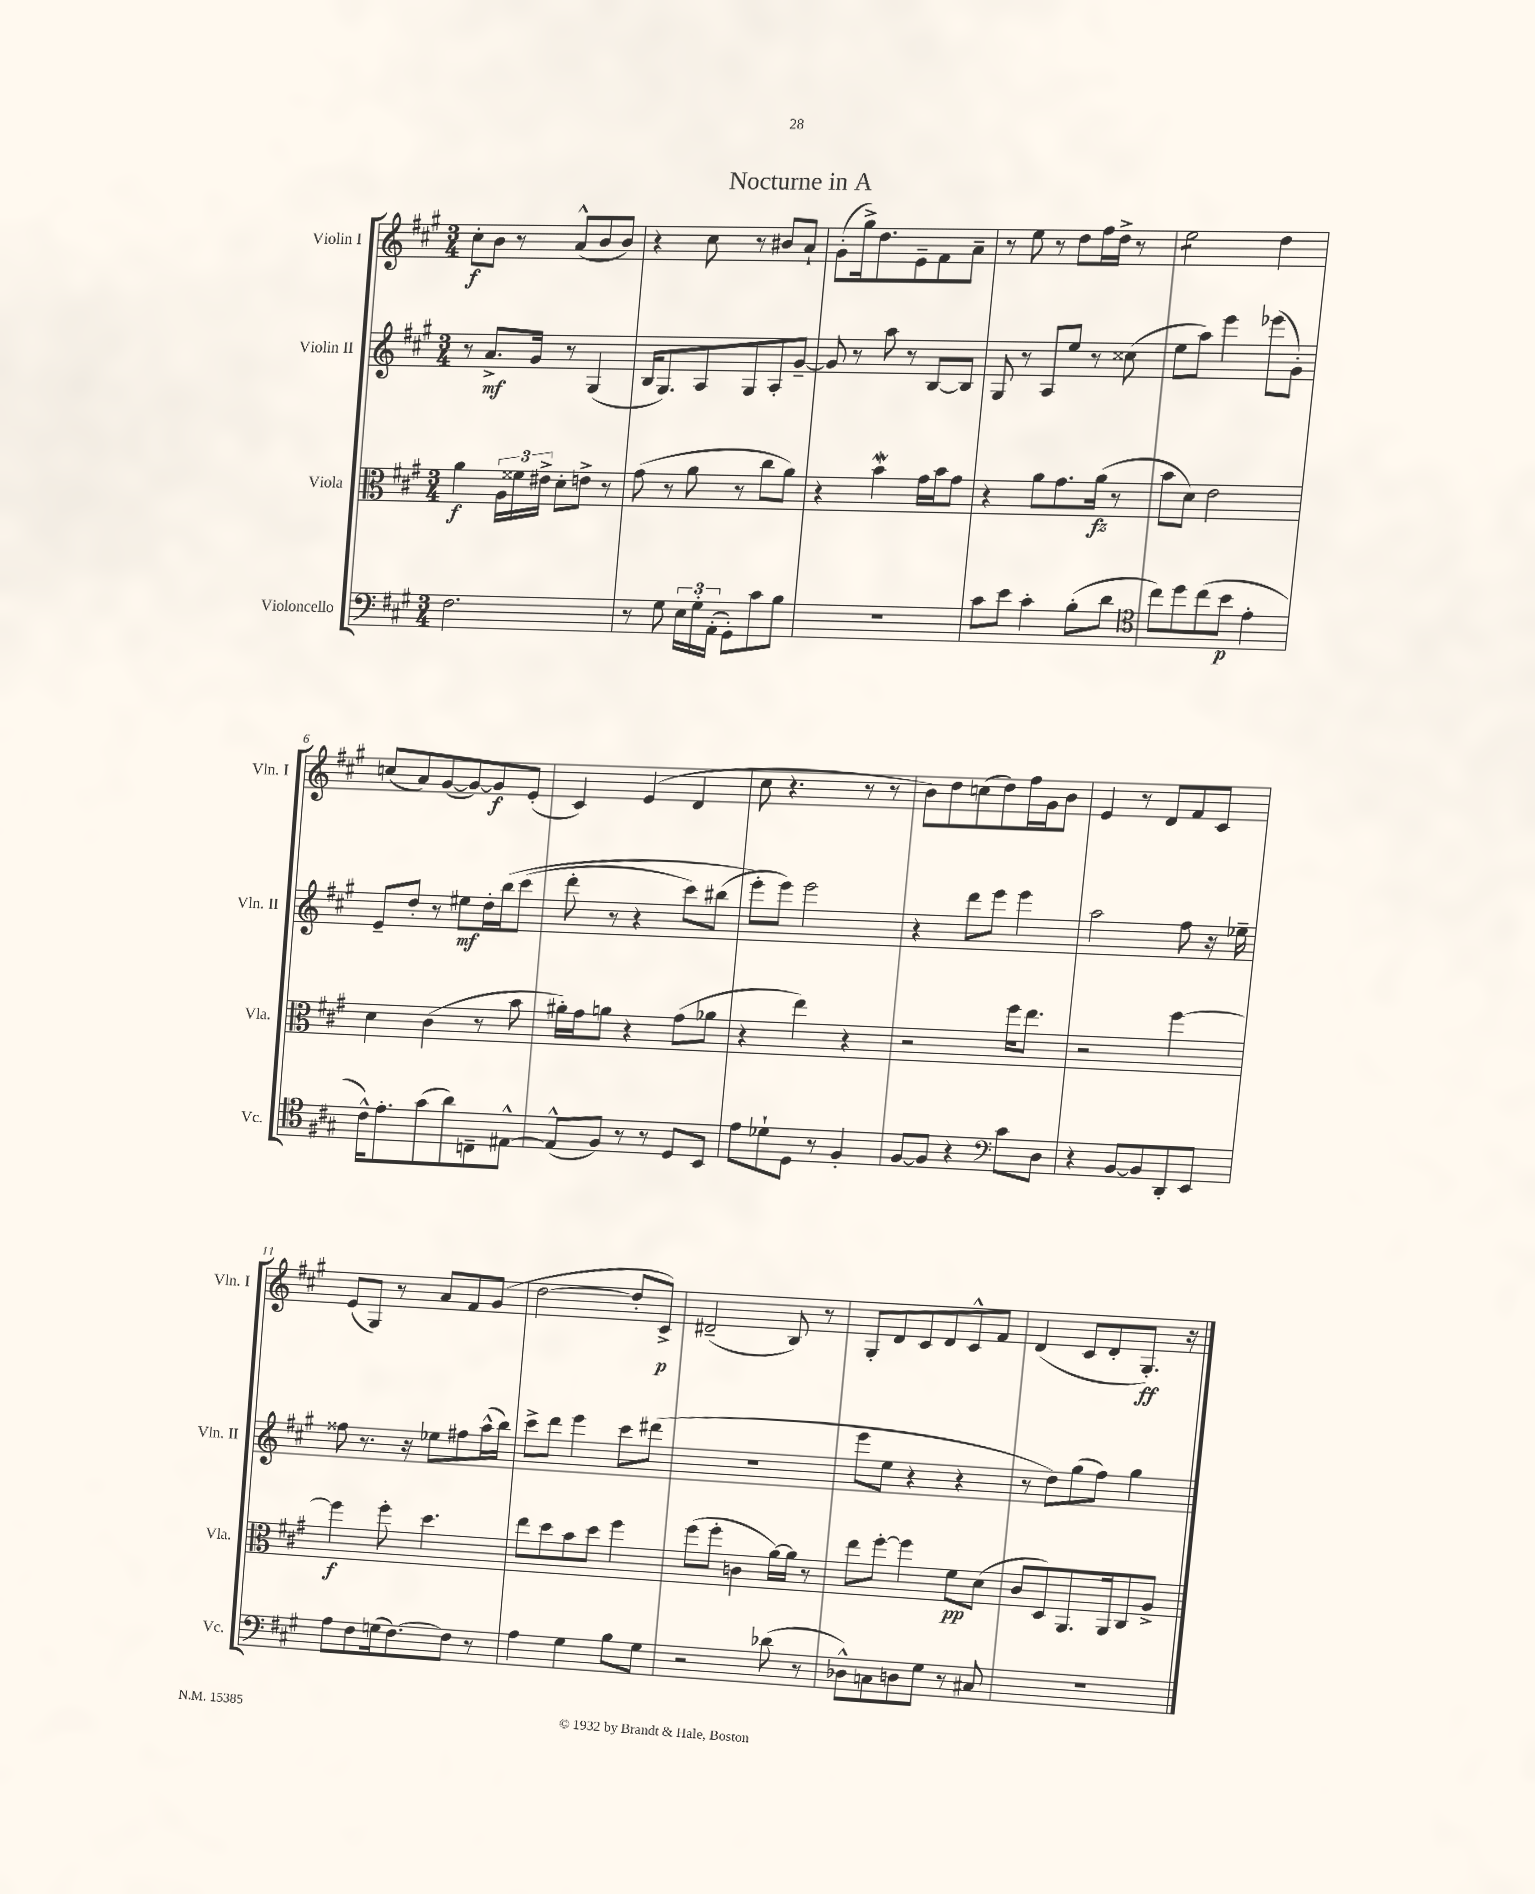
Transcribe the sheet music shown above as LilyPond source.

\header { title = "Nocturne in A" }
<<
\new StaffGroup <<
\new Staff = "s0" \with { instrumentName = "Violin I" shortInstrumentName = "Vln. I" } {
    \clef treble \key a \major \numericTimeSignature \time 3/4
    \autoBeamOff cis''8[-.\f b'8] r8 a'8[-^( b'8 b'8]) |
    r4 cis''8 r8 bis'8[ a'8]-! |
    gis'8[-.( gis''16->) d''8. e'8-- fis'8 a'8]-- |
    r8 e''8 r8 d''8[ fis''16 d''16]-> r8 |
    e''2:8 d''4 |
    c''8[( a'8) gis'8~( gis'8~) gis'8\f e'8]-.( |
    cis'4) e'4( d'4 |
    cis''8 r4. r8 r8 |
    b'8[) d''8 c''8( d''8) fis''16 gis'16 b'8] |
    e'4 r8 d'8[ fis'8 cis'8] |
    e'8[( gis8]) r8 a'8[ fis'8 gis'8]( |
    d''2~ d''8[-. cis'8]->\p) |
    dis'2--( b8) r8 |
    gis8[-. d'8 cis'8 d'8 cis'8-^ fis'8] |
    d'4( cis'8[ d'8-. gis8.]-.\ff) r16 \bar "|." |
}
\new Staff = "s1" \with { instrumentName = "Violin II" shortInstrumentName = "Vln. II" } {
    \clef treble \key a \major \numericTimeSignature \time 3/4
    \autoBeamOff r8 a'8.[->\mf gis'16] r8 gis4( |
    b16[ gis8.) a8 gis8 a8-. gis'8]~-- |
    gis'8 r8 a''8 r8 b8[~ b8] |
    gis8 r8 a8[ e''8] r8 cisis''8( |
    e''8[ a''8]) e'''4 ees'''8[( gis'8]-.) |
    e'8[-- d''8]-. r8 eis''8[\mf d''16-. b''16\( cis'''8]( |
    d'''8-. r8 r4 cis'''8[) bis''8]( |
    e'''8[-.\) e'''8]) e'''2 |
    r4 d'''8[ e'''8] e'''4 |
    a''2 fis''8 r16 ees''16-- |
    fisis''8 r8. r16 ees''8[ fis''8 a''16-^( b''16]) |
    cis'''8[-> d'''8] e'''4 cis'''8[ dis'''8]( |
    R2. |
    e'''8[ e''8] r4 r4 |
    r8 d''8[) gis''8( fis''8]) gis''4 \bar "|." |
}
\new Staff = "s2" \with { instrumentName = "Viola" shortInstrumentName = "Vla." } {
    \clef alto \key a \major \numericTimeSignature \time 3/4
    \autoBeamOff a'4\f \tuplet 3/2 { a16[ fisis'16 eis'16]-> } d'8[-. e'8]-> r8 |
    gis'8( r8 a'8 r8 cis''8[ a'8]) |
    r4 b'4\mordent gis'16[ b'16 gis'8] |
    r4 a'8[ gis'8. a'16]\fz( r8 |
    b'8[ d'8]) e'2 |
    d'4 cis'4( r8 b'8 |
    ais'16[-.) gis'16 a'8] r4 gis'8[( aes'8] |
    r4 e''4) r4 |
    r2 fis''16[ e''8.] |
    r2 fis''4~ |
    fis''4\f fis''8-. d''4. |
    e''8[ d''8 b'8 d''8] fis''4 |
    fis''8[( fis''8]-. c'4 a'16[~) a'16] r8 |
    e''8[ fis''8]~-. fis''4 fis'8[\pp d'8]( |
    cis'8[ d8) a,8. a,16 cis8 a8]-> \bar "|." |
}
\new Staff = "s3" \with { instrumentName = "Violoncello" shortInstrumentName = "Vc." } {
    \clef bass \key a \major \numericTimeSignature \time 3/4
    \autoBeamOff fis2. |
    r8 gis8 \tuplet 3/2 { e16[ gis16-. a,16]-.( } gis,8[-.) cis'8 b8] |
    R2. |
    cis'8[ e'8] cis'4-. b8[-.( d'8] |
    \clef tenor cis''8[) d''8 cis''8( b'8]\p e'4-. |
    cis'16[-^) e'8.-. gis'8( a'8) c8-- eis8]~-^ |
    eis8[-^( fis8]) r8 r8 d8[ b,8] |
    e'8[ des'8-! d8] r8 fis4-. |
    fis8[~ fis8] r4 \clef bass cis'8[ d8] |
    r4 b,8[~ b,8 d,8-. e,8] |
    a8[ fis8 g16( fis8.~) fis8] r8 |
    a4 gis4 b8[ gis8] |
    r2 des'8( r8 |
    des8[-^) c8 d8 gis8] r8 cis8 |
    R2. \bar "|." |
}
>>
>>
